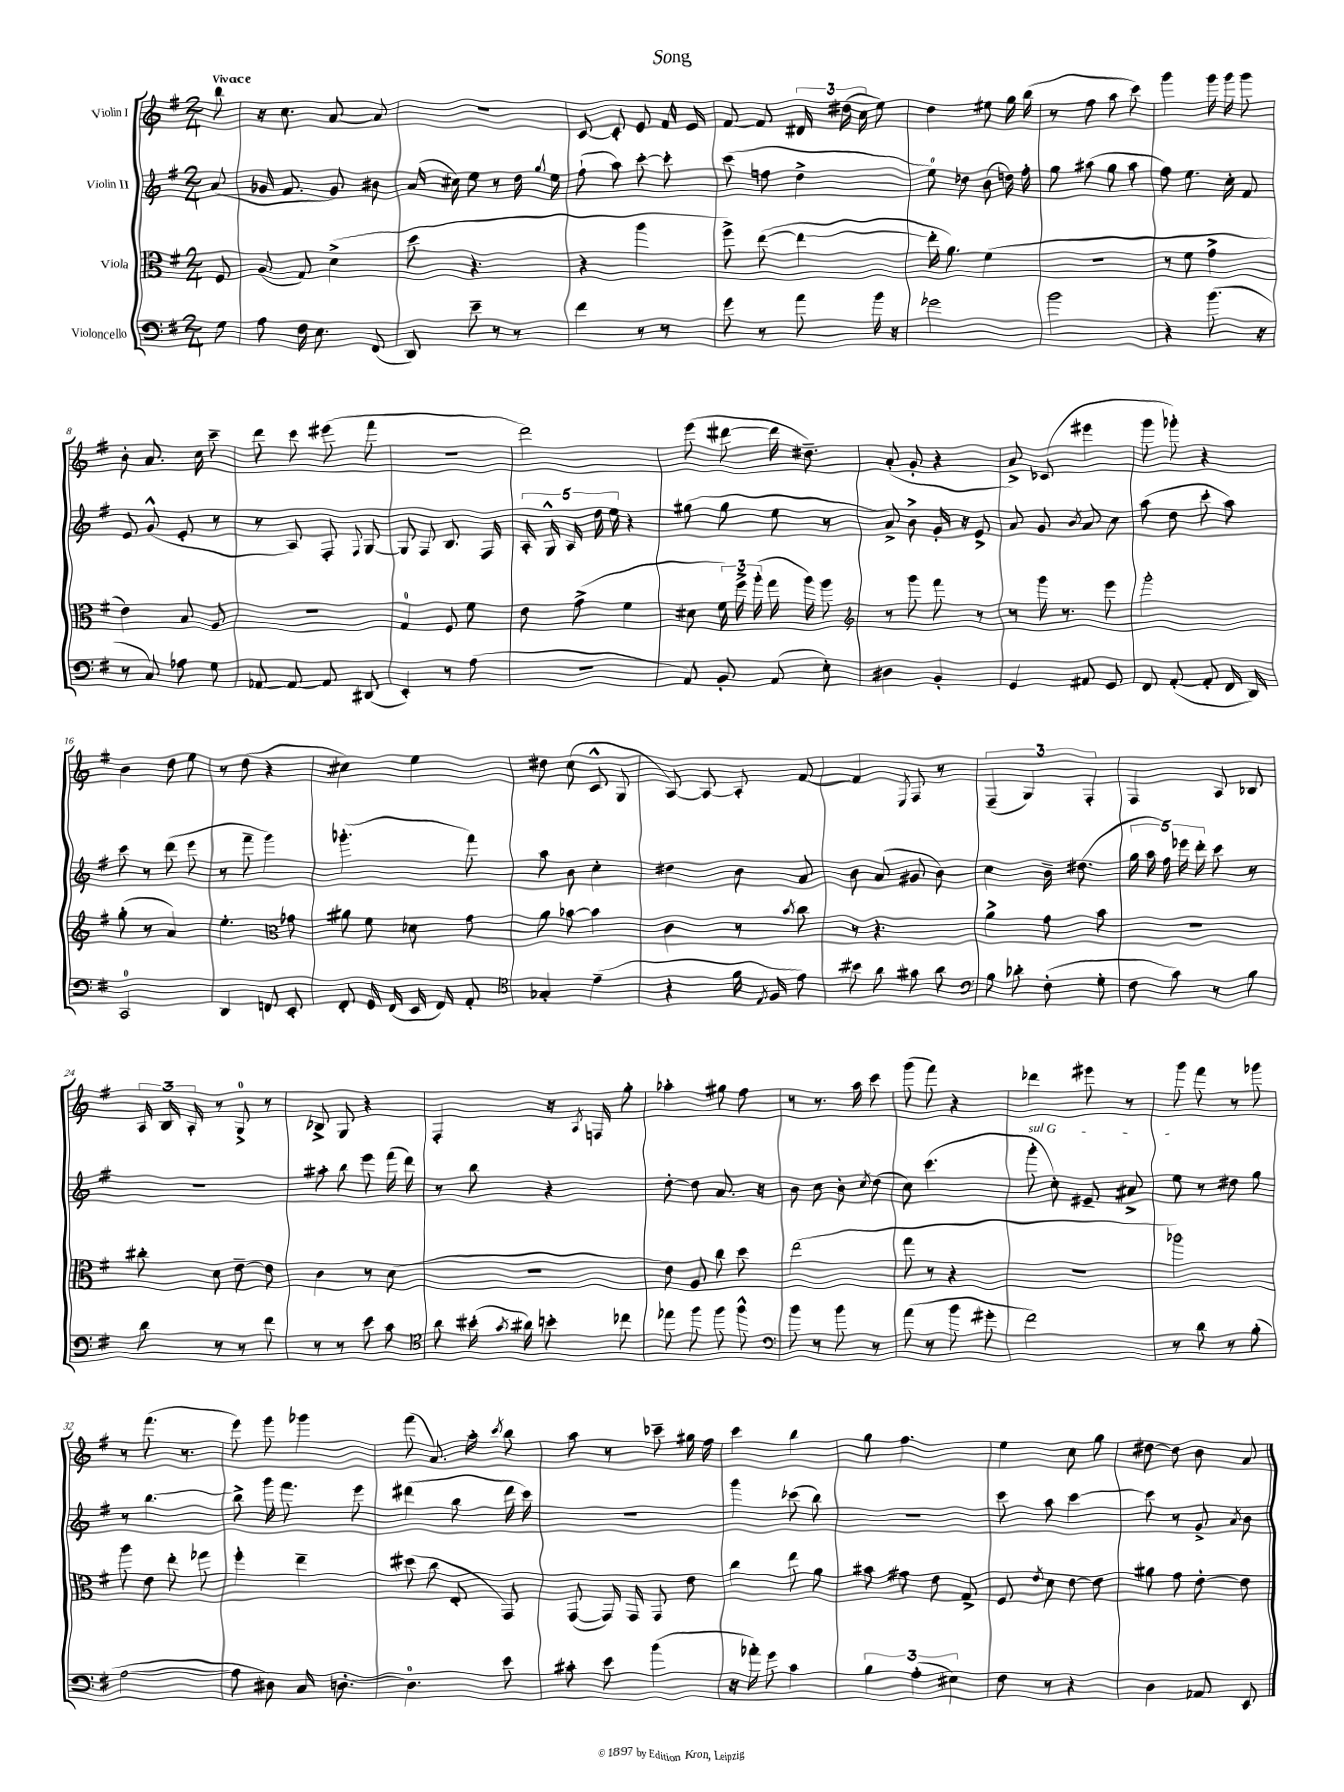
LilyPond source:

\header { title = "Song" }
<<
\new StaffGroup <<
\new Staff = "s0" \with { instrumentName = "Violin I" } {
    \clef treble \key g \major \numericTimeSignature \time 2/4 \partial 8 \tempo "Vivace"
    \autoBeamOff b''8 |
    r16 c''8. a'8~ a'8 |
    R2 |
    c'8~ c'8-. e'8 fis'16 e'16 |
    fis'8~ fis'8 \tuplet 3/2 { dis'16 dis''16( c''16 } e''8) |
    d''4 eis''8 g''16 b''16( |
    r8 fis''8 a''8 c'''8) |
    g'''4 g'''16 g'''16 g'''8 |
    b'8-. a'8. c''16 c'''8-- |
    d'''8 c'''8 eis'''8( fis'''8 |
    r2 |
    d'''2) |
    e'''8( dis'''8~ dis'''16 dis''8.--) |
    a'8-.( g'8-. r4 |
    a'8->) ces'8( eis'''4 |
    g'''8 ges'''8-.) r4 |
    b'4 d''8 e''8 |
    r8 d''8( r4 |
    cis''4) e''4 |
    dis''8 c''8( c'8-^ g8 |
    a8~) a8~ a8-. fis'8~ |
    fis'4 \acciaccatura { e8 } fis8 r8 |
    \tuplet 3/2 { fis4--( g4) fis4-. } |
    fis4 a8 bes8 |
    \tuplet 3/2 { a16 b16 a16-. } r8 g8-0-> r8 |
    bes8-> g8 r4 |
    fis4-. r16 \acciaccatura { a8 } f16 g''8-. |
    aes''4-. gis''8 fis''8 |
    r8 r8. a''16 c'''8 |
    g'''8( fis'''8) r4 |
    des'''4 eis'''8 r8 |
    g'''8 fis'''8 r8 ges'''8 |
    r8 fis'''8.( r8. |
    e'''8) g'''8 ges'''4 |
    fis'''8( a'8.) a''16-. \acciaccatura { c'''8 } b''8 |
    a''8 r8 ces'''8-- gis''16 fis''16 |
    c'''4 b''4 |
    g''8 fis''4. |
    e''4 c''8 g''8 |
    dis''8~ dis''8 b'8 a'8 \bar "|." |
}
\new Staff = "s1" \with { instrumentName = "Violin II" } {
    \clef treble \key g \major \numericTimeSignature \time 2/4 \partial 8
    \autoBeamOff a'8( |
    ges'16 fis'8. ges'8) bis'8 |
    a'16( cis''16) e''8 r8 d''16 \appoggiatura { g''8 } e''16 |
    fis''8-!( a''8) c'''8~-. c'''8-. |
    c'''8( f''8 d''4-> |
    e''8-0) des''8 b'8( d''16) fis''16-. |
    g''8 ais''8( g''8 ais''8 |
    fis''8) e''8. c''16-. fis'8 |
    e'8 g'8-^( e'8-. r8 |
    r8 a8) fis8-. \appoggiatura { fis8 } g8~ |
    g8 fis8 b8. fis16 |
    \tuplet 5/4 { a16-. g16-^ a16 d''16 e''16 } r4 |
    gis''8( gis''8 e''8 r8 |
    a'8->) b'8-> g'16-. r16 e'8-> |
    a'8 g'8 \acciaccatura { b'8 } a'8 c''8 |
    a''8( d''8 c'''8-. a''8) |
    c'''8 r8 d'''8( e'''8 |
    r8 fis'''8-- g'''4) |
    ges'''4.-.( fis'''8) |
    a''8 b'8 c''4-. |
    dis''4 b'8 a'8 |
    b'8 a'8( gis'8 b'8) |
    c''4 b'16-- dis''8.( |
    \tuplet 5/4 { g''16 a''16 fis''16) ees'''16 d'''16-. } c'''8 r8 |
    R2 |
    ais''8-. b''8 e'''8 fis'''16( d'''16) |
    r8 b''8 r4 |
    d''8~-. d''8 a'8. r16 |
    b'8 c''8 b'8-. \acciaccatura { c''8 } d''8( |
    c''8) c'''4.( |
    \once \override TextSpanner.bound-details.left.text = \markup { \italic "sul G" } g'''8-.\startTextSpan c''8-.) eis'8-- ais'8-> |
    e''8\stopTextSpan r8 dis''8 g''8 |
    r8 b''4.~ |
    b''8-> g'''16 fis'''8. e'''8 |
    dis'''4( b''8 dis'''16 c'''16) |
    R2 |
    g'''4 ces'''8( b''8) |
    R2 |
    c'''8 a''8 c'''4~ |
    c'''8 r8 g'8-> \acciaccatura { a'8 } b'8 \bar "|." |
}
\new Staff = "s2" \with { instrumentName = "Viola" } {
    \clef alto \key g \major \numericTimeSignature \time 2/4 \partial 8
    \autoBeamOff fis8 |
    a8( g8) d'4->( |
    d''8 r4. |
    r4 a''4 |
    fis''8->) e''8~( e''4~ |
    e''16-. a'8.) fis'4( |
    R2 |
    r8 fis'8 g'4-> |
    e'4) b8 a8 |
    R2 |
    g4-0 fis8 fis'8 |
    e'8 g'8->( fis'4 |
    dis'8 \tuplet 3/2 { fis'16) fis''16-> a''16-.( } g''16 a''16) a''8 |
    \clef treble r8 g'''8 fis'''8 r8 |
    r8 g'''16 r8. e'''8 |
    g'''2-. |
    g''8-.( r8 a'4) |
    e''4.-. \clef alto ges'8 |
    ais'8 fis'8 des'8 g'8 |
    a'8 bes'8~ bes'4 |
    c'4 r8 \acciaccatura { b'8 } c''8 |
    r8 r4. |
    a'4-> g'8 b'8 |
    r2 |
    cis''8-. d'8 e'8~-- e'8 |
    c'4 r8 d'8( |
    R2 |
    e'8) a8 c''8 d''8 |
    e''2( |
    g''8 r8 r4 |
    R2 |
    aes''2) |
    a''8 e'8 e''8-. ges''8 |
    fis''4-. e''4-- |
    dis''8( c''8 e8-. g,8) |
    g,8~( g,16) g,16 g,8 e'8 |
    c''4 e''8 a'8 |
    bis'8 gis'8 e'8 g8-> |
    fis8 \acciaccatura { e'8 } d'8 e'8~ e'8 |
    ais'8 g'8 e'8~-. e'8 \bar "|." |
}
\new Staff = "s3" \with { instrumentName = "Violoncello" } {
    \clef bass \key g \major \numericTimeSignature \time 2/4 \partial 8
    \autoBeamOff g8 |
    a8 fis16 e8. fis,8( |
    d,8) e'8-- r8 r8 |
    fis'4 r8 r8 |
    g'8 r8 a'8 b'16 r16 |
    ges'2 |
    b'2 |
    r4 b'8.( r16 |
    r8 c8) aes8 g8 |
    aes,8~ aes,8~ aes,8 dis,8( |
    e,4-.) r8 a8( |
    R2 |
    a,8) b,8-. a,8( e8-.) |
    dis4 b,4-. |
    g,4 ais,8 g,8 |
    fis,8 a,8~-.( a,8-. fis,16 d,16) |
    c,2-0 |
    d,4 f,8 e,8-. |
    fis,8-. g,16 fis,16( e,16 fis,16) a,8-. |
    \clef tenor ges4-. e'4--( |
    r4 fis'16 \acciaccatura { e8 } fis16 e'8) |
    bis'8 a'8 gis'8 a'8 |
    \clef bass b8 des'8-. fis8-.( g8-. |
    fis8 c'8) r8 b8 |
    d'8 r8 r8 fis'8 |
    r8 r8 e'8 c'8 |
    \clef tenor a'8 bis'16-.( \acciaccatura { g'8 } ais'16) b'8-. ces''8 |
    ees''8 fis''8 fis''8 fis''8-^ |
    \clef bass b'8 r8 b'8 r8 |
    a'8( r8 b'8 gis'8-. |
    fis'2) |
    r8 d'8 r8 b8-.( |
    a2~ |
    a8 dis8) c16 d8.~-. |
    d4.-0 e'8 |
    cis'8-. e'8 b'4( |
    r16 aes'16-.) g'8 c'4 |
    \tuplet 3/2 { b4 a4-.( eis4) } |
    fis8 r8 r4 |
    d4 aes,8 e,8 \bar "|." |
}
>>
>>
